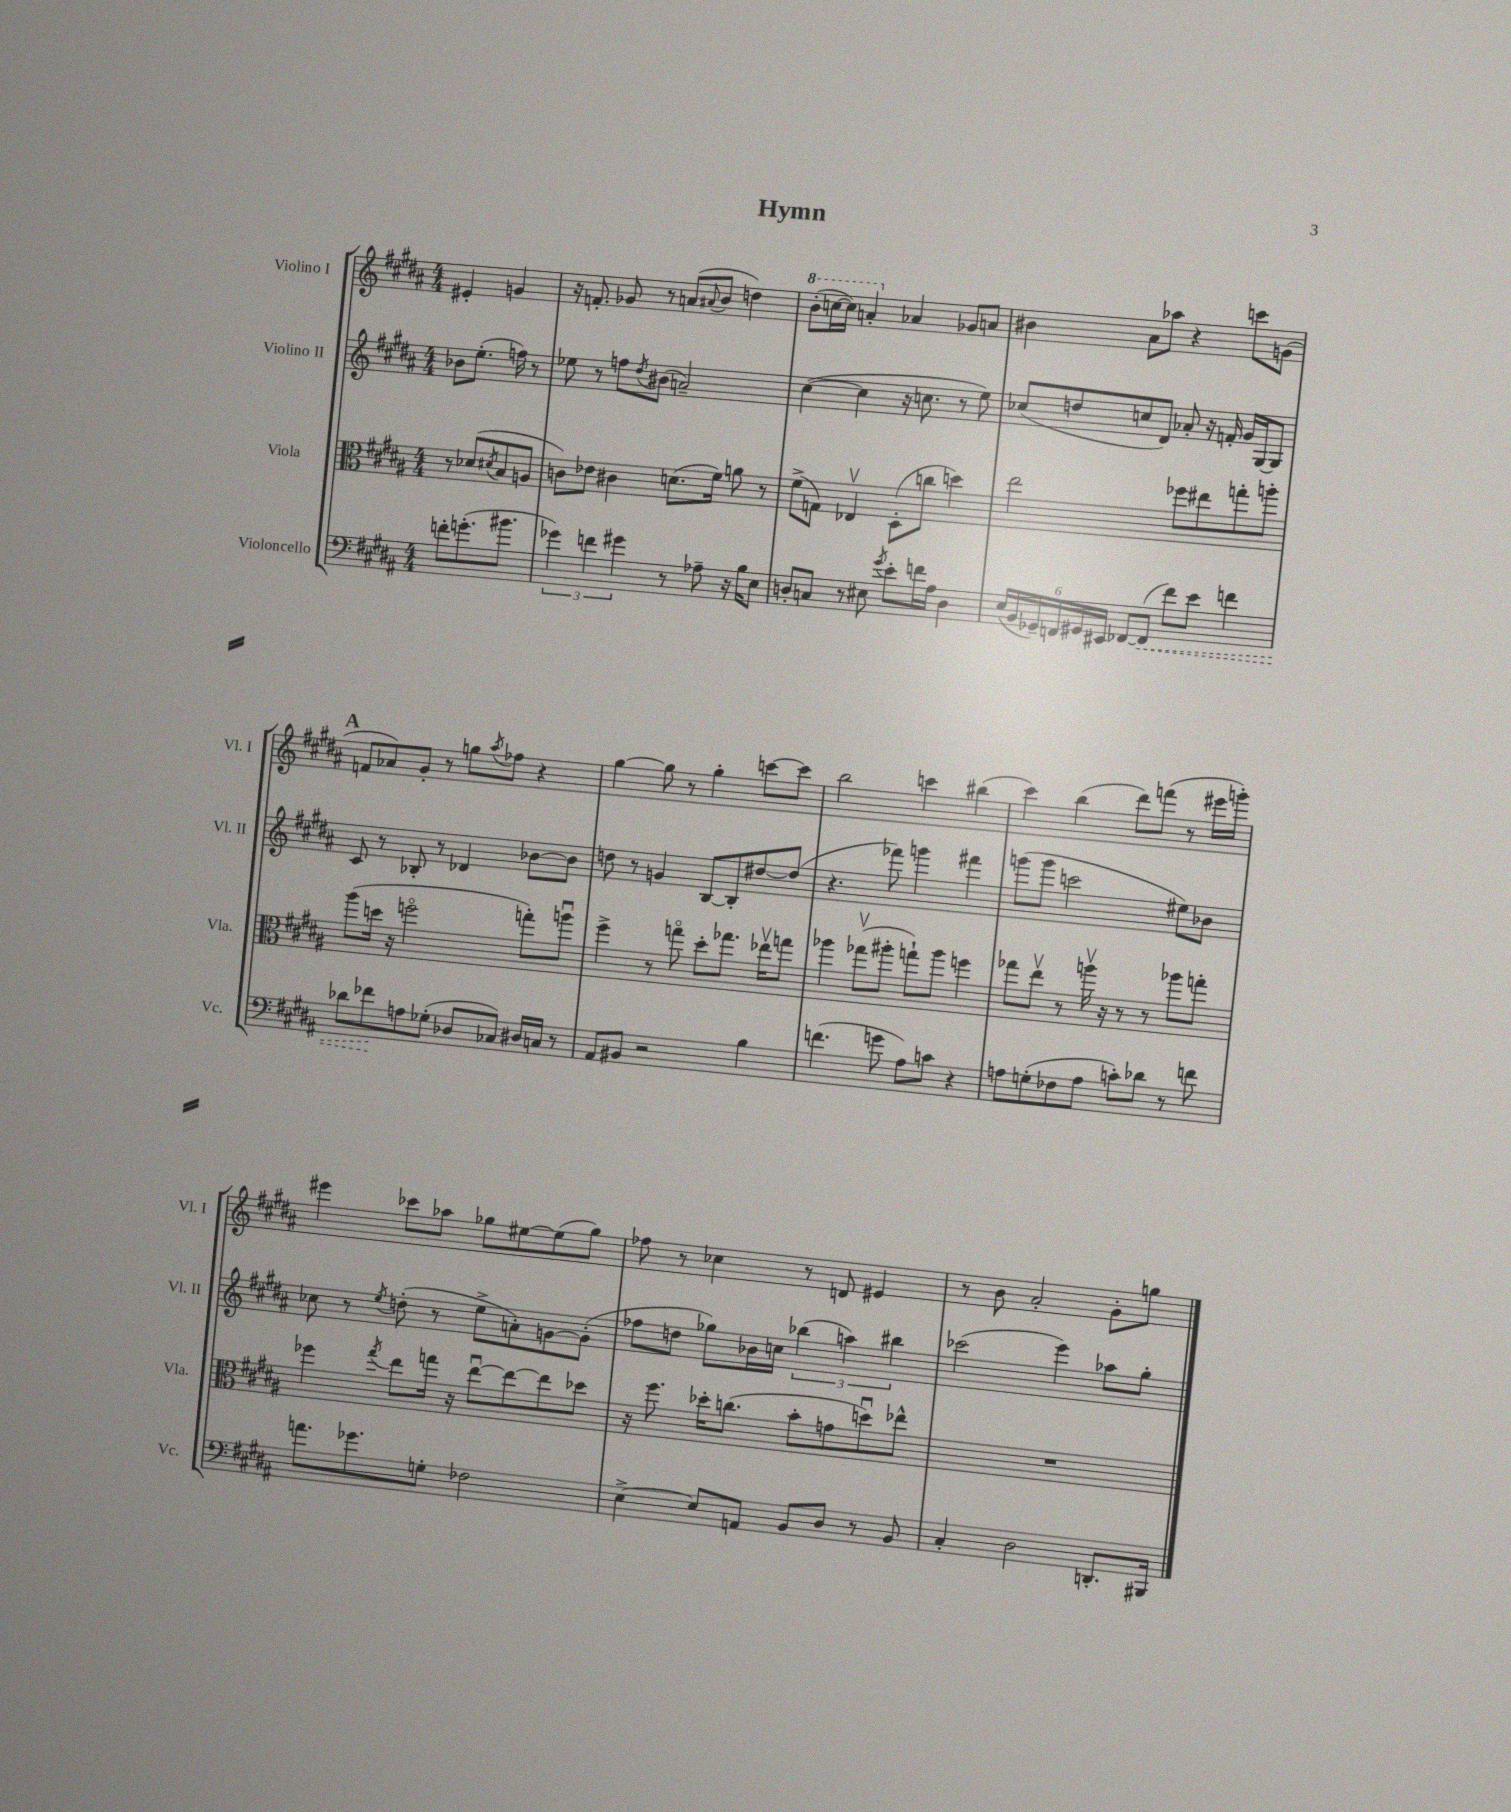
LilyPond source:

\header { title = "Hymn" }
<<
\new StaffGroup <<
\new Staff = "s0" \with { instrumentName = "Violino I" shortInstrumentName = "Vl. I" } {
    \clef treble \key b \major \numericTimeSignature \time 4/4 \partial 2
    eis'4-. g'4 |
    r16 f'8.-. ges'8 r8 a'8( \appoggiatura { ais'8 } b'8 d''4) |
    \ottava #1 b''8-.( c'''16~ c'''16) a''4-. \ottava #0 aes'4 ges'8 a'8 |
    bis'4 ais'8 aes''8 r4 c'''8 g'8( |
    \mark \markup { \bold "A" } f'8 aes'8) gis'8-. r8 g''8 \acciaccatura { ais''8 } fes''8 r4 |
    gis''4~ gis''8 r8 gis''4-. c'''8~ c'''8 |
    b''2 c'''4 bis''4( |
    cis'''4) b''4( dis'''8) f'''8( r8 eis'''16 g'''16-.) |
    eis'''4 ces'''8 aes''8 ges''8 eis''8~ eis''8( ges''8) |
    fes''8 r8 ces''4 r8 d'8 eis'4 |
    r8 b'8 ais'2-. gis'8-. g''8 \bar "|." |
}
\new Staff = "s1" \with { instrumentName = "Violino II" shortInstrumentName = "Vl. II" } {
    \clef treble \key b \major \numericTimeSignature \time 4/4 \partial 2
    bes'8 e''8.-.( f''16) r8 |
    ees''8 r8 f''8 \acciaccatura { dis''8 } bis'8( a'2--) |
    cis''4~( cis''4 r16 c''8. r8 e''8) |
    ces''8( d''8 c''8 dis'8) aes'8-. r16 f'16-. gis'16 gis16~ gis8 |
    \mark \markup { \bold "A" } cis'8 r8 bes8-. r8 des'4 bes'8~ bes'8 |
    d''8 r8 g'4 b8~ b8-. dis''8~ dis''8( |
    r4. fes'''8) g'''4 fis'''4 |
    g'''8( g'''8 c'''2 eis''8) bes'8 |
    ces''8 r8 \acciaccatura { e''8 } d''8-.( r8 e''8-> a'8-.) g'8~ g'8-.( |
    fes''8 d''8 ges''8) bes'16 c''16 \tuplet 3/2 { bes''4( a''4) bis''4 } |
    ces'''2( e'''4) aes''8 gis''8-. \bar "|." |
}
\new Staff = "s2" \with { instrumentName = "Viola" shortInstrumentName = "Vla." } {
    \clef alto \key b \major \numericTimeSignature \time 4/4 \partial 2
    r8 des'8( \acciaccatura { dis'8 } b8 a8 |
    c'8) ees'8 cis'4 d'8.( fis'16) a'8 r8 |
    fis'8->( g8) ees4\upbow dis8-.( c''8 d''4) |
    e''2 fes''8 eis''8 g''8-. a''8-. |
    \mark \markup { \bold "A" } ais''8( d''16 r16 f''2\flageolet g''8-.) a''8\downbow |
    fis''4-> r8 g''8\flageolet dis''8-. ges''8. ees''16\upbow g''8 |
    aes''4 ges''8\upbow( ais''8-. g''8-!) ais''8 f''4 |
    ges''8 e''8\upbow r8 a''16\upbow r16 r8 r8 aes''8 g''8-. |
    fes''4 \acciaccatura { gis''8 } e''8 g''16 r16 e''8~\downbow e''8~ e''8 des''8 |
    r16 fis''8. des''16-. c''8.( b'8-. g'8 d''8\downbow) ees''8-^ |
    R1 \bar "|." |
}
\new Staff = "s3" \with { instrumentName = "Violoncello" shortInstrumentName = "Vc." } {
    \clef bass \key b \major \numericTimeSignature \time 4/4 \partial 2
    f'8-. g'8.-.( bis'8. |
    \tuplet 3/2 { ges'4) f'4 gis'4 } r8 aes8-- r16 b16 e8 |
    d8-. c8 r8 eis8 \acciaccatura { gis'8 } e'8-. f'16 ais16 d4 |
    \tuplet 6/4 { e16( b,16 ges,16--) f,16 gis,16 eis,16 } fes,8~ \once \override Hairpin.style = #'dashed-line fes,8\<( fis'8) e'8 f'4 |
    \mark \markup { \bold "A" } des'8 fes'8\! a8 ges8-.( des8 ces8) dis16 c16 r8 |
    ais,8 bis,8 r2 b4 |
    f'4.( g'8 ais8) c'8 r4 |
    a8 g8-.( fes8 a8 c'8-.) des'8 r8 f'8 |
    a'8. ges'8. g8-. fes2 |
    e4~-> e8 a,8 b,8 dis8 r8 b,8 |
    cis4-. dis2 d,8.-. bis,,16 \bar "|." |
}
>>
>>
\layout { \context { \Score \remove "Bar_number_engraver" } }
